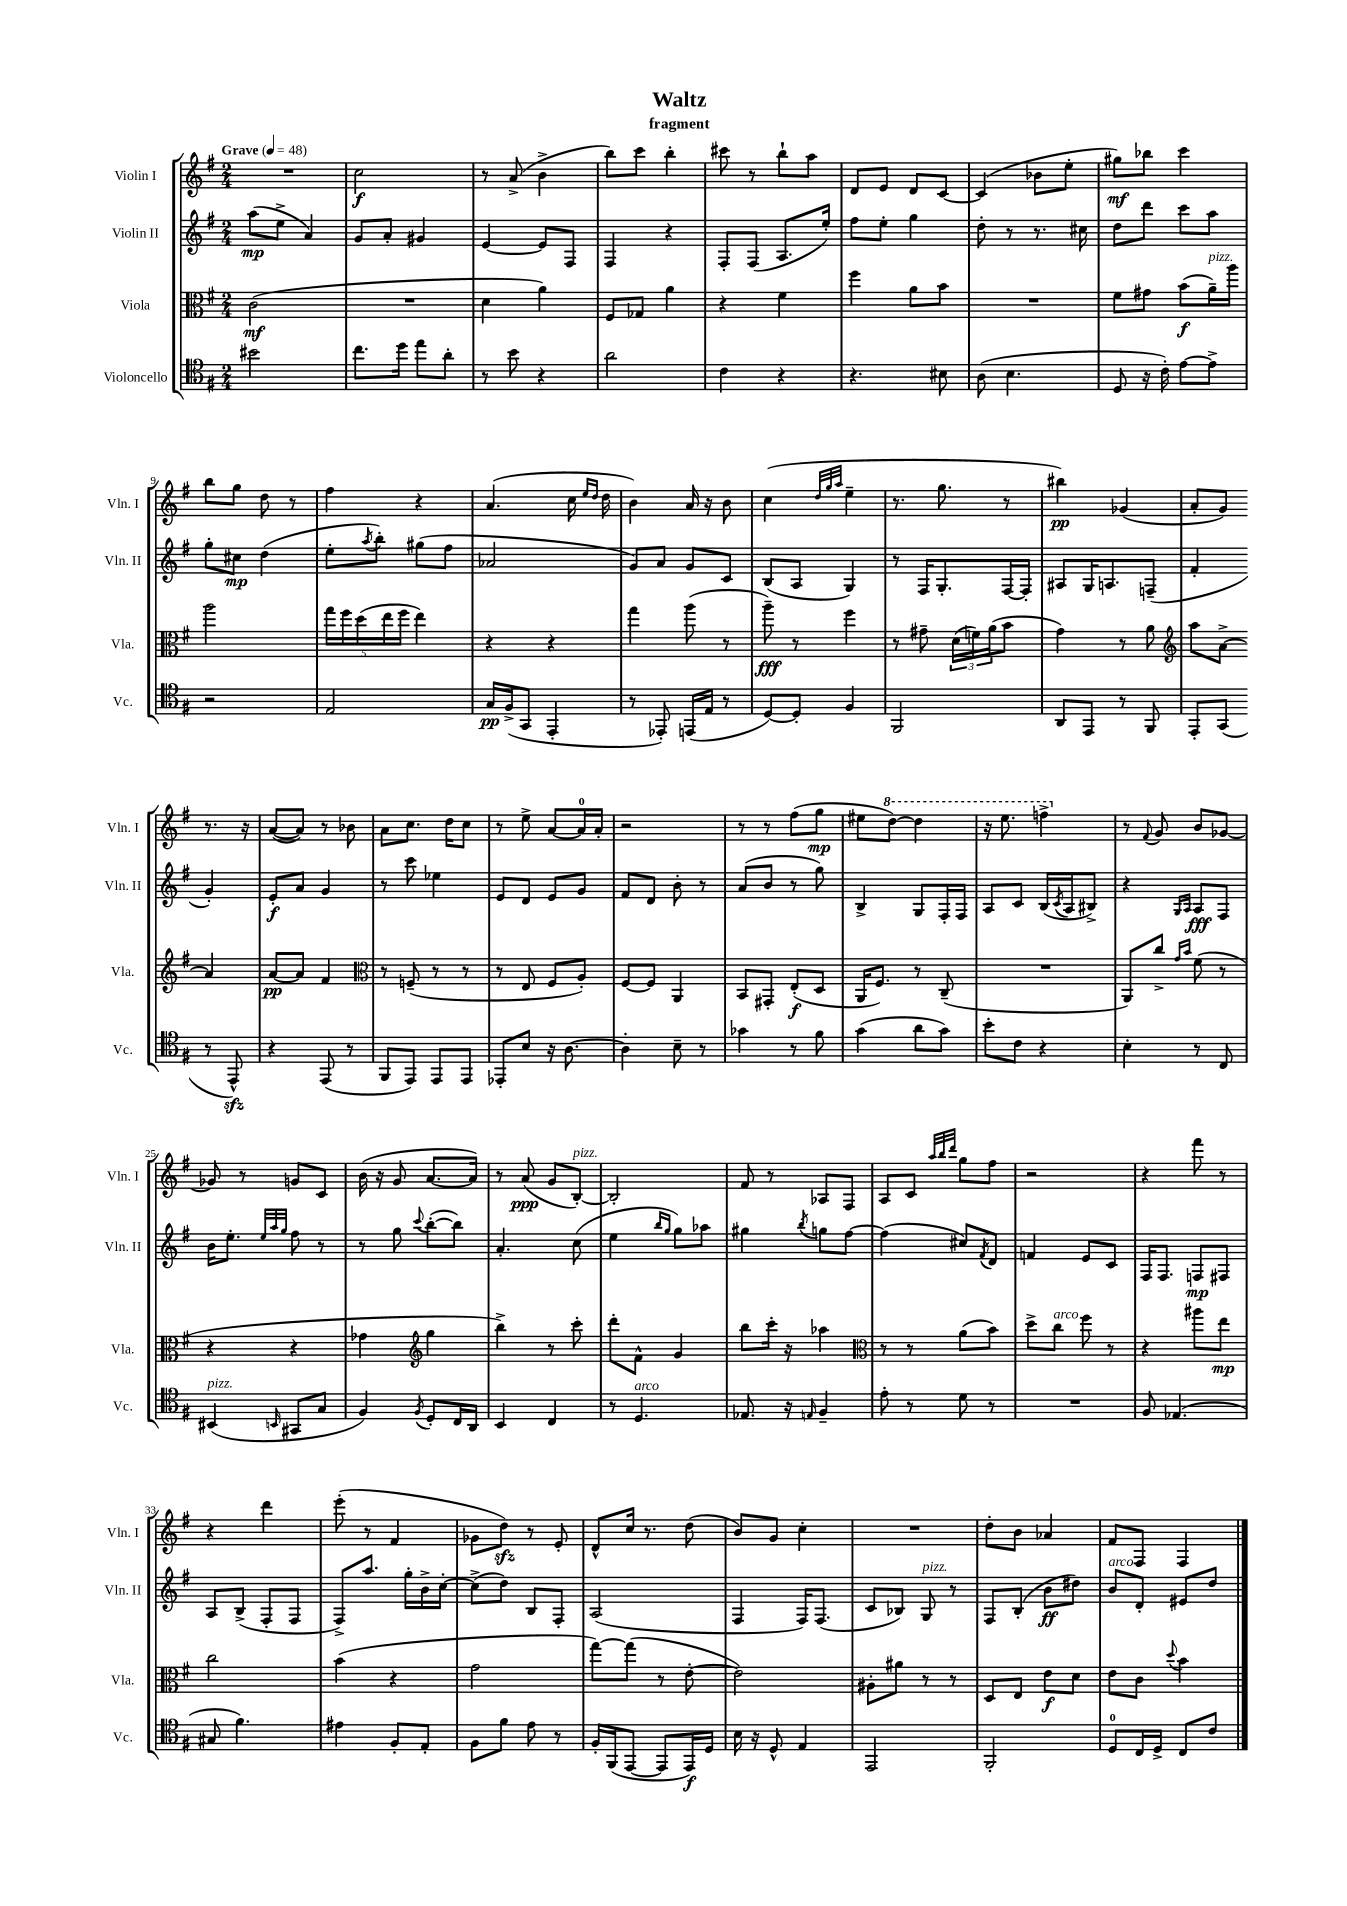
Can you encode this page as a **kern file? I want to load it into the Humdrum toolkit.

**kern	**dynam	**kern	**dynam	**kern	**dynam	**kern	**dynam
*part4	*part4	*part3	*part3	*part2	*part2	*part1	*part1
*staff4	*staff4	*staff3	*staff3	*staff2	*staff2	*staff1	*staff1
*I"Violoncello	*	*I"Viola	*	*I"Violin II	*	*I"Violin I	*
*I'Vc.	*	*I'Vla.	*	*I'Vln. II	*	*I'Vln. I	*
*clefC4	*	*clefC3	*	*clefG2	*	*clefG2	*
*k[f#]	*	*k[f#]	*	*k[f#]	*	*k[f#]	*
*M2/4	*	*M2/4	*	*M2/4	*	*M2/4	*
*MM48	*	*MM48	*	*MM48	*	*MM48	*
=1	=1	=1	=1	=1	=1	=1	=1
!	!	!	!	!	!	!LO:TX:a:B:t=Grave	!
2b#X\	.	(2c\	mf	(8aa\L	mp	2r	.
.	.	.	.	8ee^\J	.	.	.
.	.	.	.	4a/)	.	.	.
=2	=2	=2	=2	=2	=2	=2	=2
8.cc\L	.	2r	.	8g/L	.	2cc\	f
.	.	.	.	8a'/J	.	.	.
16dd\Jk	.	.	.	.	.	.	.
8ee\L	.	.	.	4g#X/	.	.	.
8a'\J	.	.	.	.	.	.	.
=3	=3	=3	=3	=3	=3	=3	=3
8r	.	4d\	.	[4e/	.	8r	.
8b\	.	.	.	.	.	(8a^/	.
4r	.	4a\)	.	8e/L]	.	4b^\	.
.	.	.	.	8F#/J	.	.	.
=4	=4	=4	=4	=4	=4	=4	=4
2a\	.	8F#/L	.	4F#/	.	8bb\L)	.
.	.	8G-X/J	.	.	.	8ccc\J	.
.	.	4a\	.	4r	.	4bb'\	.
=5	=5	=5	=5	=5	=5	=5	=5
4c\	.	4r	.	8F#'/L	.	8ccc#X\	.
.	.	.	.	(8F#/J	.	8r	.
4r	.	4f#\	.	8.A/L	.	8bb`\L	.
.	.	.	.	.	.	8aa\J	.
.	.	.	.	16ee'/Jk)	.	.	.
=6	=6	=6	=6	=6	=6	=6	=6
4.r	.	4ff#\	.	8ff#\L	.	8d/L	.
.	.	.	.	8ee'\J	.	8e/J	.
.	.	8a\L	.	4gg\	.	8d/L	.
8B#X\	.	8b\J	.	.	.	[8c/J	.
=7	=7	=7	=7	=7	=7	=7	=7
(8A\	.	2r	.	8dd'\	.	(4c/]	.
4.B\	.	.	.	8r	.	.	.
.	.	.	.	8.r	.	8b-X\L	.
.	.	.	.	.	.	8ee'\J	.
.	.	.	.	16cc#X\	.	.	.
=8	=8	=8	=8	=8	=8	=8	=8
8D/	.	8f#\L	.	8dd\L	.	8gg#X\L)	mf
16r	.	8g#X\J	.	8ddd\J	.	8bb-X\J	.
16c'\)	.	.	.	.	.	.	.
[8e\L	.	(8b\L	f	8ccc\L	.	4ccc\	.
!	!	!LO:TX:a:i:t=pizz.	!	!	!	!	!
8e^\J]	.	16a~\L)	.	8aa\J	.	.	.
.	.	16aa\JJ	.	.	.	.	.
!!LO:LB:g=z
=9	=9	=9	=9	=9	=9	=9	=9
2r	.	2aa\	.	8gg'\L	.	8bb\L	.
.	.	.	.	8cc#X\J	mp	8gg\J	.
.	.	.	.	(4dd\	.	8dd\	.
.	.	.	.	.	.	8r	.
=10	=10	=10	=10	=10	=10	=10	=10
2E/	.	20gg\LL	.	8ee'\L	.	4ff#\	.
.	.	20ff#\	.	.	.	.	.
.	.	(20dd\	.	.	.	.	.
.	.	.	.	8qaa/	.	.	.
.	.	.	.	8bb'\J)	.	.	.
.	.	20ee\	.	.	.	.	.
.	.	20ff#\JJ	.	.	.	.	.
.	.	4ee\)	.	(8gg#X\L	.	4r	.
.	.	.	.	8ff#\J	.	.	.
=11	=11	=11	=11	=11	=11	=11	=11
16G/LL	pp	4r	.	2a-X/	.	(4.a/	.
(16F#^/J	.	.	.	.	.	.	.
8GG/J	.	.	.	.	.	.	.
4EE'/	.	4r	.	.	.	.	.
.	.	.	.	.	.	16cc\	.
.	.	.	.	.	.	16qqee/LL	.
.	.	.	.	.	.	16qqdd/JJ	.
.	.	.	.	.	.	16dd\	.
=12	=12	=12	=12	=12	=12	=12	=12
8r	.	4gg\	.	8g/L)	.	4b\)	.
8EE-X'/)	.	.	.	8a/J	.	.	.
(16EEn/LL	.	(8aa\	.	8g/L	.	16a/	.
16E/JJ	.	.	.	.	.	16r	.
8r	.	8r	.	8c/J	.	8b\	.
=13	=13	=13	=13	=13	=13	=13	=13
[8D/L)	.	8aa~\)	fff	(8B/L	.	(4cc\	.
8D'/J]	.	8r	.	8A/J	.	.	.
.	.	.	.	.	.	32qqdd/LLL	.
.	.	.	.	.	.	32qqgg/	.
.	.	.	.	.	.	32qqaa/JJJ	.
4F#/	.	4ff#\	.	4G/)	.	4ee~\	.
=14	=14	=14	=14	=14	=14	=14	=14
2FF#/	.	8r	.	8r	.	8.r	.
.	.	8g#X~\	.	16F#/KL	.	.	.
.	.	.	.	8.G'/	.	8.gg\	.
.	.	(24d\LL	.	.	.	.	.
.	.	24fn\)	.	.	.	.	.
.	.	(24a\J	.	.	.	.	.
.	.	8b\J	.	[16F#/L	.	8r	.
.	.	.	.	16F#'/JJ]	.	.	.
=15	=15	=15	=15	=15	=15	=15	=15
8AA/L	.	4g\)	.	8A#X/L	.	4bb#X\)	pp
8EE/J	.	.	.	16G/K	.	.	.
.	.	.	.	8.An/	.	.	.
8r	.	8r	.	.	.	(4g-X/	.
8FF#/	.	8a\	.	(8Fn~/J	.	.	.
=16	=16	=16	=16	=16	=16	=16	=16
*	*	*clefG2	*	*	*	*	*
8EE'/L	.	8aa\L	.	4f#'/	.	8a'/L	.
(8GG/J	.	[8a^\J	.	.	.	8g/J)	.
8r	.	4a/]	.	4g'/)	.	8.r	.
8EEzz^^/)	.	.	.	.	.	.	.
.	.	.	.	.	.	16r	.
!!LO:LB:g=z
=17	=17	=17	=17	=17	=17	=17	=17
4r	.	[8a/L	pp	8e'/L	f	([8a/L	.
.	.	8a/J]	.	8a/J	.	8a/J])	.
(8EE/	.	4f#/	.	4g/	.	8r	.
8r	.	.	.	.	.	8b-X\	.
=18	=18	=18	=18	=18	=18	=18	=18
*	*	*clefC3	*	*	*	*	*
8FF#/L	.	8r	.	8r	.	8a\L	.
8EE/J)	.	(8Fn~/	.	8ccc\	.	8.cc\J	.
8EE/L	.	8r	.	4ee-X\	.	.	.
.	.	.	.	.	.	16dd\KL	.
8EE/J	.	8r	.	.	.	8cc\J	.
=19	=19	=19	=19	=19	=19	=19	=19
8EE-X'/L	.	8r	.	8e/L	.	8r	.
8B/J	.	8E/	.	8d/J	.	8ee^\	.
16r	.	8F#/L	.	8e/L	.	[8a/L	.
[8.A\	.	.	.	.	.	.	.
.	.	8A'/J)	.	8g/J	.	16a/L]	.
.	.	.	.	.	.	16a'/JJ	.
=20	=20	=20	=20	=20	=20	=20	=20
4A'\]	.	[8F#/L	.	8f#/L	.	2r	.
.	.	8F#/J]	.	8d/J	.	.	.
8B~\	.	4AA/	.	8b'\	.	.	.
8r	.	.	.	8r	.	.	.
=21	=21	=21	=21	=21	=21	=21	=21
4g-X\	.	8BB/L	.	(8a/L	.	8r	.
.	.	8GG#X'/J	.	8b/J	.	8r	.
8r	.	(8E'/L	f	8r	.	(8ff#\L	.
8f#\	.	8D/J	.	8gg\)	.	8gg\J	mp
=22	=22	=22	=22	=22	=22	=22	=22
(4g\	.	16AA/KL	.	4B^/	.	8ee#X\L	.
.	.	8.F#/J)	.	.	.	.	.
*	*	*	*	*	*	*8va	*
.	.	.	.	.	.	[8ddd\J)	.
8a\L	.	8r	.	8G/L	.	4ddd\]	.
8g\J)	.	(8C~/	.	16F#'/L	.	.	.
.	.	.	.	16F#/JJ	.	.	.
=23	=23	=23	=23	=23	=23	=23	=23
8b'\L	.	2r	.	8A/L	.	16r	.
.	.	.	.	.	.	8.eee\	.
8c\J	.	.	.	8c/J	.	.	.
4r	.	.	.	(16B/LL	.	4fffn^\	.
.	.	.	.	8qc/	.	.	.
.	.	.	.	16A/J	.	.	.
.	.	.	.	8B#X^/J)	.	.	.
=24	=24	=24	=24	=24	=24	=24	=24
*	*	*	*	*	*	*X8va	*
4B'\	.	8AA/L)	.	4r	.	8r	.
.	.	.	.	.	.	8qqf#/	.
.	.	8cc^/J	.	.	.	8g/	.
.	.	16qqg/LL	.	16qqG/LL	.	.	.
.	.	16qqb/JJ	.	16qqA/JJ	.	.	.
8r	.	(8f#\	.	8A/L	fff	8b/L	.
8C/	.	8r	.	8F#/J	.	[8g-X/J	.
!!LO:LB:g=z
=25	=25	=25	=25	=25	=25	=25	=25
!LO:TX:a:i:t=pizz.	!	!	!	!	!	!	!
(4BB#X/	.	4r	.	16b\KL	.	8g-X/]	.
.	.	.	.	8.ee'\J	.	.	.
.	.	.	.	.	.	8r	.
.	.	.	.	32qqee/LLL	.	.	.
.	.	.	.	32qqaa/	.	.	.
16qqBBn/	.	.	.	32qqgg/JJJ	.	.	.
8GG#X/L	.	4r	.	8ff#\	.	8gn/L	.
8G/J	.	.	.	8r	.	8c/J	.
=26	=26	=26	=26	=26	=26	=26	=26
4F#/)	.	4g-X\	.	8r	.	(16b\	.
.	.	.	.	.	.	16r	.
.	.	.	.	8gg\	.	8g/	.
8qF#/	.	.	.	.	.	.	.
*	*	*clefG2	*	*	*	*	*
.	.	.	.	8qqccc/	.	.	.
8D'/L	.	4gg\	.	([8bb'\L	.	[8.a/L	.
16C/L	.	.	.	8bb\J])	.	.	.
16AA/JJ	.	.	.	.	.	16a/Jk])	.
=27	=27	=27	=27	=27	=27	=27	=27
4BB/	.	4bb^\)	.	4.a'/	.	8r	.
.	.	.	.	.	.	(8a/	ppp
4C/	.	8r	.	.	.	8g/L	.
!	!	!	!	!	!	!LO:TX:a:i:t=pizz.	!
.	.	8ccc'\	.	(8cc\	.	[8B'/J)	.
=28	=28	=28	=28	=28	=28	=28	=28
8r	.	8ddd'\L	.	4ee\	.	2B'/]	.
!LO:TX:a:i:t=arco	!	!	!	!	!	!	!
4.D/	.	8f#^^\J	.	.	.	.	.
.	.	.	.	16qqbb/LL	.	.	.
.	.	.	.	16qqgg/JJ	.	.	.
.	.	4g/	.	8gg\L)	.	.	.
.	.	.	.	8aa-X\J	.	.	.
=29	=29	=29	=29	=29	=29	=29	=29
8.E-X/	.	8bb\L	.	4gg#X\	.	8f#/	.
.	.	16ccc'\Jk	.	.	.	8r	.
16r	.	16r	.	.	.	.	.
16qqEn/	.	.	.	8qbb/	.	.	.
4F#~/	.	4aa-X\	.	8ggn\L	.	8A-X/L	.
.	.	.	.	[8ff#\J	.	8F#/J	.
=30	=30	=30	=30	=30	=30	=30	=30
*	*	*clefC3	*	*	*	*	*
8e'\	.	8r	.	(4ff#\]	.	8A/L	.
8r	.	8r	.	.	.	8c/J	.
.	.	.	.	.	.	32qqaa/LLL	.
.	.	.	.	.	.	32qqbb/	.
.	.	.	.	.	.	32qqddd/JJJ	.
8d\	.	(8a\L	.	8cc#X/L)	.	8gg\L	.
.	.	.	.	8qf#/	.	.	.
8r	.	8b\J)	.	8d/J	.	8ff#\J	.
=31	=31	=31	=31	=31	=31	=31	=31
2r	.	8dd^\L	.	4fn/	.	2r	.
!	!	!LO:TX:a:i:t=arco	!	!	!	!	!
.	.	8cc\J	.	.	.	.	.
.	.	8ff#\	.	8e/L	.	.	.
.	.	8r	.	8c/J	.	.	.
=32	=32	=32	=32	=32	=32	=32	=32
8F#/	.	4r	.	16F#/KL	.	4r	.
.	.	.	.	8.F#/J	.	.	.
(4.E-X/	.	.	.	.	.	.	.
.	.	8aa#X\L	.	8Fn/L	mp	8fff#\	.
.	.	8ee\J	mp	8F#X/J	.	8r	.
!!LO:LB:g=z
=33	=33	=33	=33	=33	=33	=33	=33
8G#X/	.	2cc\	.	8A/L	.	4r	.
4.f#\)	.	.	.	(8B^/J	.	.	.
.	.	.	.	8F#'/L	.	4ddd\	.
.	.	.	.	8F#/J	.	.	.
=34	=34	=34	=34	=34	=34	=34	=34
4e#X\	.	(4b\	.	8F#^/L)	.	(8eee'\	.
.	.	.	.	8.aa/J	.	8r	.
8F#'/L	.	4r	.	.	.	4f#/	.
.	.	.	.	16gg'\LL	.	.	.
8E'/J	.	.	.	16b^\	.	.	.
.	.	.	.	[16cc'\JJ	.	.	.
=35	=35	=35	=35	=35	=35	=35	=35
8F#\L	.	2g\	.	(8cc^\L]	.	8g-X\L	.
8f#\J	.	.	.	8dd\J)	.	8ddzz\J)	.
8e\	.	.	.	8B/L	.	8r	.
8r	.	.	.	8F#'/J	.	8e'/	.
=36	=36	=36	=36	=36	=36	=36	=36
16F#'/LL	.	[8gg\L)	.	(2A/	.	8d^^/L	.
(16FF#/J	.	.	.	.	.	.	.
[8EE/J	.	(8gg\J]	.	.	.	16cc/Jk	.
.	.	.	.	.	.	8.r	.
8EE/L]	.	8r	.	.	.	.	.
16EE/L)	f	[8e'\	.	.	.	(8dd\	.
16D/JJ	.	.	.	.	.	.	.
=37	=37	=37	=37	=37	=37	=37	=37
16B\	.	2e\])	.	4F#/	.	8b/L)	.
16r	.	.	.	.	.	.	.
8D^^/	.	.	.	.	.	8g/J	.
4E/	.	.	.	16F#/KL)	.	4cc'\	.
.	.	.	.	(8.F#/J	.	.	.
=38	=38	=38	=38	=38	=38	=38	=38
2EE/	.	8A#X'\L	.	8c/L	.	2r	.
.	.	8a#X\J	.	8B-X/J)	.	.	.
!	!	!	!	!LO:TX:a:i:t=pizz.	!	!	!
.	.	8r	.	8G/	.	.	.
.	.	8r	.	8r	.	.	.
=39	=39	=39	=39	=39	=39	=39	=39
2FF#'/	.	8D/L	.	8F#/L	.	8dd'\L	.
.	.	8E/J	.	(8B'/J	.	8b\J	.
.	.	8e\L	f	8b\L	ff	4a-X/	.
.	.	8d\J	.	8dd#X\J)	.	.	.
=40	=40	=40	=40	=40	=40	=40	=40
!	!	!	!	!LO:TX:a:i:t=arco	!	!	!
8D/L	.	8e\L	.	8b/L	.	8f#/L	.
16C/L	.	8c\J	.	8d'/J	.	8F#/J	.
16D^/JJ	.	.	.	.	.	.	.
.	.	8qqdd/	.	.	.	.	.
8C/L	.	4b\	.	8e#X/L	.	4F#/	.
8c/J	.	.	.	8dd/J	.	.	.
==	==	==	==	==	==	==	==
*-	*-	*-	*-	*-	*-	*-	*-
